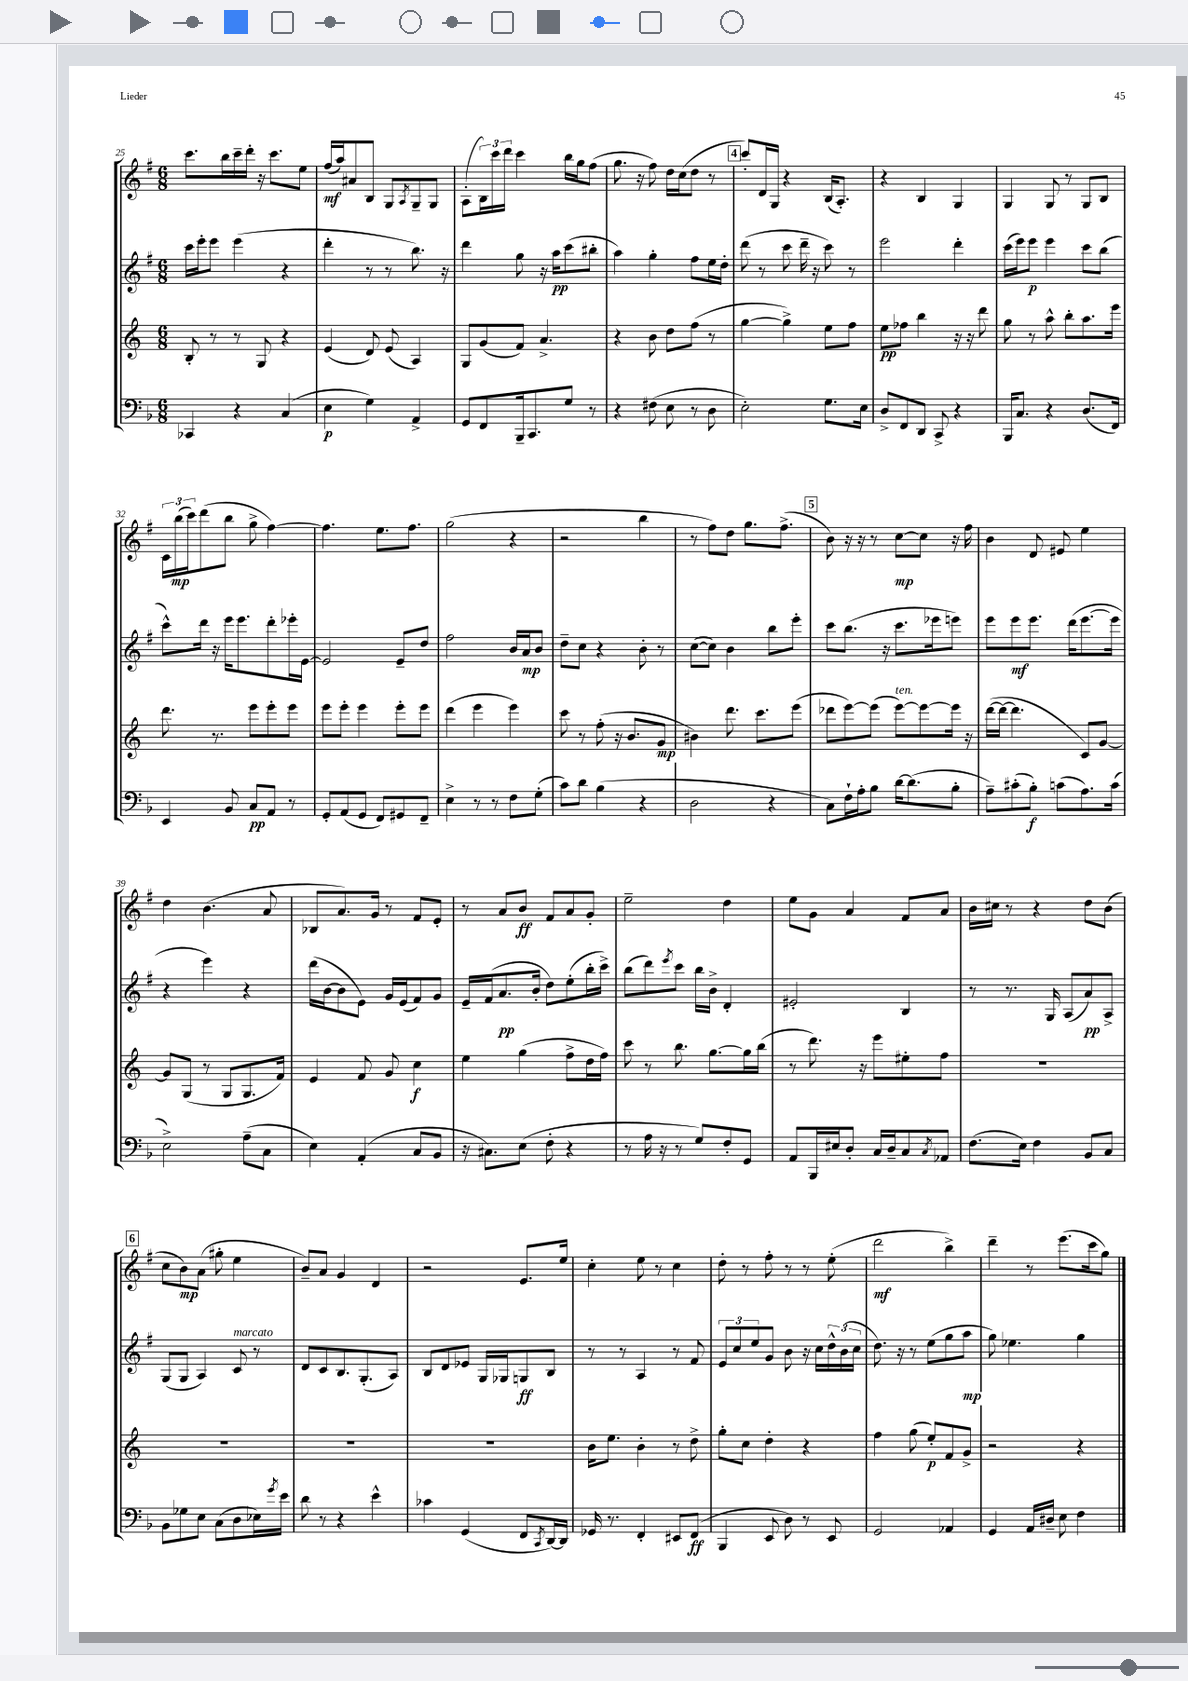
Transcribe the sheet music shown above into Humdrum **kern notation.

**kern	**dynam	**kern	**dynam	**kern	**dynam	**kern	**dynam
*part4	*part4	*part3	*part3	*part2	*part2	*part1	*part1
*staff4	*staff4	*staff3	*staff3	*staff2	*staff2	*staff1	*staff1
*clefF4	*	*clefG2	*	*clefG2	*	*clefG2	*
*k[b-]	*	*k[]	*	*k[f#]	*	*k[f#]	*
*M6/8	*	*M6/8	*	*M6/8	*	*M6/8	*
=25	=25	=25	=25	=25	=25	=25	=25
4CC-X/	.	8B'/	.	16ccc\LL	.	8.ccc\L	.
.	.	.	.	16eee'\J	.	.	.
.	.	8r	.	8eee\J	.	.	.
.	.	.	.	.	.	16bb\L	.
4r	.	8r	.	(4eee\	.	16ccc~\	.
.	.	.	.	.	.	16ddd'\JJ	.
.	.	8G/	.	.	.	16r	.
.	.	.	.	.	.	8.ccc\L	.
(4C/	.	4r	.	4r	.	.	.
.	.	.	.	.	.	8ee\J	.
=26	=26	=26	=26	=26	=26	=26	=26
4E\	p	(4e/	.	4ddd'\	.	(16ff#/LL	mf
.	.	.	.	.	.	16aa/J)	.
.	.	.	.	.	.	8a#X/	.
4G\)	.	8d/)	.	8r	.	8B/J	.
.	.	(8e/	.	8r	.	8G/L	.
.	.	.	.	.	.	8qA/	.
4AA^/	.	4A/)	.	8.bb\)	.	8G~/	.
.	.	.	.	.	.	8G/J	.
.	.	.	.	16r	.	.	.
=27	=27	=27	=27	=27	=27	=27	=27
8GG/L	.	8G/L	.	4ddd\	.	(8A'\L	.
8FF/	.	(8g/	.	.	.	24B\L)	.
.	.	.	.	.	.	24ccc\	.
.	.	.	.	.	.	24ddd\JJ	.
16BBB-~/k	.	8f/J)	.	8gg\	.	4ccc\	.
8.CC/	.	.	.	.	.	.	.
.	.	4.a^/	.	16r	.	.	.
.	.	.	.	16aa\KL	pp	.	.
8G/J	.	.	.	(8ccc\	.	16bb\LL	.
.	.	.	.	.	.	16gg\J	.
8r	.	.	.	8bb#X'\J	.	(8ff#\J	.
=28	=28	=28	=28	=28	=28	=28	=28
4r	.	4r	.	4aa\)	.	8.gg\	.
.	.	.	.	.	.	16r	.
(8F#X\	.	8b\	.	4gg'\	.	8ff#\)	.
8E\	.	8dd\L	.	.	.	16dd\LL	.
.	.	.	.	.	.	(16cc\J	.
8r	.	(8ff\J	.	8ff#\L	.	8dd\J	.
8D\	.	8r	.	16ee\L	.	8r	.
.	.	.	.	16dd'\JJ	.	.	.
!!LO:REH:place=s1:t=4
=29	=29	=29	=29	=29	=29	=29	=29
2E'\)	.	[4gg\	.	(8ddd\	.	8ccc'/L)	.
.	.	.	.	8r	.	16d/L	.
.	.	.	.	.	.	16G/JJ	.
.	.	4gg^\])	.	8ccc\	.	4r	.
.	.	.	.	16ddd~\	.	.	.
.	.	.	.	16r	.	.	.
8.G\L	.	8ee\L	.	8ccc\)	.	(16B/KL	.
.	.	.	.	.	.	8.A'/J)	.
.	.	8ff\J	.	8r	.	.	.
16E\Jk	.	.	.	.	.	.	.
=30	=30	=30	=30	=30	=30	=30	=30
8D^/L	.	8ee\L	pp	2eee\	.	4r	.
8FF/	.	8ff-X\J	.	.	.	.	.
8DD/J	.	4bb\	.	.	.	4B/	.
8CC^/	.	.	.	.	.	.	.
4r	.	16r	.	4ddd'\	.	4G/	.
.	.	16r	.	.	.	.	.
.	.	8ddd\	.	.	.	.	.
=31	=31	=31	=31	=31	=31	=31	=31
16BBB-/KL	.	8gg\	.	(16ccc\LL	.	4G/	.
8.C/J	.	.	.	16eee\J)	.	.	.
.	.	8r	.	8eee\J	p	.	.
4r	.	8aa^^\	.	4eee\	.	8G/	.
.	.	8bb'\L	.	.	.	8r	.
(8.D/L	.	8.aa\	.	8ccc\L	.	8G/L	.
.	.	.	.	(8bb\J	.	8B/J	.
16FF/Jk)	.	16eee\Jk	.	.	.	.	.
!!LO:LB:g=z
=32	=32	=32	=32	=32	=32	=32	=32
4EE/	.	8.ddd\	.	8ccc^^\L)	.	24c\LL	.
.	.	.	.	.	.	(24bb\	mp
.	.	.	.	.	.	24ccc\J)	.
.	.	.	.	16ddd\Jk	.	(8ddd\	.
.	.	8.r	.	16r	.	.	.
8BB-/	.	.	.	16eee\KL	.	8bb\J	.
.	.	.	.	8.eee\	.	.	.
8C/L	pp	8eee\L	.	.	.	8gg^\	.
8AA/J	.	8eee'\	.	8ddd'\	.	[4ff#\)	.
8r	.	8eee\J	.	16eee-X'\L	.	.	.
.	.	.	.	[16e\JJ	.	.	.
=33	=33	=33	=33	=33	=33	=33	=33
8GG'/L	.	8eee\L	.	2e/]	.	4.ff#\]	.
(8AA/	.	8eee'\J	.	.	.	.	.
8GG/J	.	4eee\	.	.	.	.	.
8FF/L)	.	.	.	.	.	8.ee\L	.
8GG#X/	.	8eee'\L	.	8e~/L	.	.	.
.	.	.	.	.	.	8.ff#\J	.
8FF~/J	.	8eee\J	.	8dd/J	.	.	.
=34	=34	=34	=34	=34	=34	=34	=34
4E^\	.	(4ddd\	.	2ff#\	.	(2gg\	.
8r	.	4eee\	.	.	.	.	.
8r	.	.	.	.	.	.	.
8F\L	.	4eee\)	.	16b/LL	.	4r	.
.	.	.	.	16a/J	mp	.	.
(8G'\J	.	.	.	8b/J	.	.	.
=35	=35	=35	=35	=35	=35	=35	=35
8c\L)	.	8ccc\	.	8dd~\L	.	2r	.
8d\J	.	8r	.	8cc\J	.	.	.
(4B-\	.	(8ff'\	.	4r	.	.	.
.	.	16r	.	.	.	.	.
.	.	8.b/L	.	.	.	.	.
4r	.	.	.	8b'\	.	4bb\	.
.	.	8g/J	mp	8r	.	.	.
=36	=36	=36	=36	=36	=36	=36	=36
2D\	.	4b#X\)	.	([8cc\L	.	8r	.
.	.	.	.	8cc\J])	.	8ff#\L)	.
.	.	8.ddd\	.	4b\	.	8dd\J	.
.	.	.	.	.	.	8.gg\L	.
.	.	8.ccc\L	.	.	.	.	.
4r	.	.	.	8bb\L	.	.	.
.	.	.	.	.	.	(8.ff#^\J	.
.	.	(8eee\J	.	8eee'\J	.	.	.
!!LO:REH:place=s1:t=5
=37	=37	=37	=37	=37	=37	=37	=37
8C\L)	.	8ddd-X\L	.	8ccc\L	.	8b\)	.
16F`\L	.	[8eee\)	.	(8.bb\J	.	16r	.
16A'\J	.	.	.	.	.	16r	.
8B-\J	.	(8eee\J]	.	.	.	8r	.
.	.	.	.	16r	.	.	.
!	!	!LO:TX:a:i:t=ten.	!	!	!	!	!
[16d\KL	.	[8eee\L)	.	8.ccc\L	.	[8cc\L	mp
(8.d\]	.	.	.	.	.	.	.
.	.	8eee\_	.	.	.	8cc\J]	.
.	.	.	.	16eee-X\k	.	.	.
8B-'\J	.	16eee\Jk]	.	8eeen\J)	.	16r	.
.	.	16r	.	.	.	16ff#\	.
=38	=38	=38	=38	=38	=38	=38	=38
8A~\L)	.	([16ddd\LL	.	8eee\L	.	4b\	.
.	.	16ddd\JJ_	.	.	.	.	.
(8c#X'\	.	4.ddd\]	.	8eee\	mf	.	.
8B-'\J)	f	.	.	8.eee\J	.	8d/	.
(8cn\L	.	.	.	.	.	8e#X/	.
.	.	.	.	(16ddd\KL	.	.	.
8.A\)	.	8c/L)	.	[8.eee\	.	4ee\	.
.	.	[8g/J	.	.	.	.	.
(16c\Jk	.	.	.	16eee\Jk]	.	.	.
!!LO:LB:g=z
=39	=39	=39	=39	=39	=39	=39	=39
2E^\)	.	8g/L]	.	4r	.	4dd\	.
.	.	(8G/J	.	.	.	.	.
.	.	8r	.	4eee\)	.	(4.b\	.
.	.	8G/L	.	.	.	.	.
(8A~\L	.	8.G/	.	4r	.	.	.
8C\J	.	.	.	.	.	8a/	.
.	.	16f/Jk)	.	.	.	.	.
=40	=40	=40	=40	=40	=40	=40	=40
4E\)	.	4e/	.	(16ddd\LL	.	8B-X/L	.
.	.	.	.	[16b\J	.	.	.
.	.	.	.	8b\]	.	8.a/)	.
(4AA'/	.	8f/	.	8e\J)	.	.	.
.	.	.	.	.	.	16g/Jk	.
.	.	8g/	.	16g/LL	.	8r	.
.	.	.	.	(16e/J	.	.	.
8C/L	.	4cc\	f	8f#/)	.	8f#/L	.
8BB-/J	.	.	.	8g/J	.	8e'/J	.
=41	=41	=41	=41	=41	=41	=41	=41
16r	.	4ee\	.	16e~/LL	.	8r	.
8.C#X\L)	.	.	.	(16f#/J	.	.	.
.	.	.	.	8.a/	pp	8a/L	.
(8E\J	.	(4gg\	.	.	.	8b/J	ff
.	.	.	.	16b'/Jk	.	.	.
8F'\	.	.	.	8dd\L)	.	8f#/L	.
4r	.	8ff^\L	.	(8ee'\	.	8a/	.
.	.	16dd\L	.	16bb'\L	.	8g'/J	.
.	.	16ff\JJ)	.	16ccc^\JJ)	.	.	.
=42	=42	=42	=42	=42	=42	=42	=42
8r	.	8ccc\	.	(8bb\L	.	2ee~\	.
16A\	.	8r	.	8ddd\)	.	.	.
16r	.	.	.	.	.	.	.
.	.	.	.	8qeee/	.	.	.
8r	.	8.bb\	.	8ccc\J	.	.	.
8G/L)	.	.	.	16bb\LL	.	.	.
.	.	[8.gg\L	.	16b^\JJ	.	.	.
8F'/	.	.	.	4d'/	.	4dd\	.
8GG/J	.	16gg\L]	.	.	.	.	.
.	.	(16bb\JJ	.	.	.	.	.
=43	=43	=43	=43	=43	=43	=43	=43
8AA/L	.	8r	.	2e#X'/	.	8ee\L	.
16BBB-/L	.	8.ddd\)	.	.	.	8g\J	.
16E#X/J	.	.	.	.	.	.	.
8D'/J	.	.	.	.	.	4a/	.
.	.	16r	.	.	.	.	.
16C/LL	.	8eee\L	.	.	.	.	.
16D~/J	.	.	.	.	.	.	.
8C/	.	8ee#X'\	.	4B/	.	8f#/L	.
8qC/	.	.	.	.	.	.	.
8AA-X/J	.	8ff\J	.	.	.	8a/J	.
=44	=44	=44	=44	=44	=44	=44	=44
(8.F\L	.	2.r	.	8r	.	16b\LL	.
.	.	.	.	.	.	16cc#X\JJ	.
.	.	.	.	8.r	.	8r	.
16E\Jk)	.	.	.	.	.	.	.
4F\	.	.	.	.	.	4r	.
.	.	.	.	16G/	.	.	.
.	.	.	.	(8A/L	.	.	.
8BB-/L	.	.	.	8a/)	pp	8dd\L	.
8C/J	.	.	.	8A^/J	.	(8b\J	.
!!LO:LB:g=z
!!LO:REH:place=s1:t=6
=45	=45	=45	=45	=45	=45	=45	=45
8BB-\L	.	2.r	.	(8G/L	.	8cc\L	.
8G-X\	.	.	.	8G/J	.	8b\)	mp
8E\J	.	.	.	4A/)	.	(8a\J	.
(8C\L	.	.	.	.	.	8gg#X'\	.
!	!	!	!	!LO:TX:a:i:t=marcato	!	!	!
8D\	.	.	.	8c/	.	4ee\	.
16E-X\L)	.	.	.	8r	.	.	.
8qg/	.	.	.	.	.	.	.
16e\JJ	.	.	.	.	.	.	.
=46	=46	=46	=46	=46	=46	=46	=46
8d\	.	2.r	.	8d/L	.	8b~/L)	.
8r	.	.	.	8c/	.	8a/J	.
4r	.	.	.	8.B/	.	4g/	.
.	.	.	.	(8.G'/	.	.	.
4e^^\	.	.	.	.	.	4d/	.
.	.	.	.	8A/J)	.	.	.
=47	=47	=47	=47	=47	=47	=47	=47
4c-X\	.	2.r	.	8B/L	.	2r	.
.	.	.	.	8d/	.	.	.
(4GG/	.	.	.	8e-X/J	.	.	.
.	.	.	.	16G/LL	.	.	.
.	.	.	.	16G-X/J	.	.	.
8FF/L	.	.	.	8Gn/	ff	8.e/L	.
8qCC/	.	.	.	.	.	.	.
[16DD/L)	.	.	.	8B/J	.	.	.
16DD/JJ]	.	.	.	.	.	16ee/Jk	.
=48	=48	=48	=48	=48	=48	=48	=48
16GG-X/	.	16b\KL	.	8r	.	4cc'\	.
8.r	.	8.ee\J	.	.	.	.	.
.	.	.	.	8r	.	.	.
4FF'/	.	4b'\	.	4A/	.	8ee\	.
.	.	.	.	.	.	8r	.
8EE#X/L	.	8r	.	8r	.	4cc\	.
(8FF/J	ff	8dd^\	.	8f#/	.	.	.
=49	=49	=49	=49	=49	=49	=49	=49
4BBB-/	.	8gg'\L	.	12e/L	.	8dd'\	.
.	.	.	.	12cc/	.	.	.
.	.	8cc\J	.	.	.	8r	.
.	.	.	.	12ee/	.	.	.
8EE/	.	4dd'\	.	8g/J	.	8ff#'\	.
8D\)	.	.	.	8b\	.	8r	.
8r	.	4r	.	16r	.	8r	.
.	.	.	.	16cc\LL	.	.	.
8EE/	.	.	.	24dd^^\	.	(8ee'\	.
.	.	.	.	(24b\	.	.	.
.	.	.	.	24cc\JJ	.	.	.
=50	=50	=50	=50	=50	=50	=50	=50
2GG/	.	4ff\	.	8.dd\)	.	2ddd\	mf
.	.	.	.	16r	.	.	.
.	.	(8gg\	.	8r	.	.	.
.	.	8ee'/L)	p	(8ee\L	.	.	.
4AA-X/	.	8f/	.	8gg\	.	4bb^\)	.
.	.	8g^/J	.	8aa\J	mp	.	.
=51	=51	=51	=51	=51	=51	=51	=51
4GG/	.	2r	.	8gg\)	.	4ddd~\	.
.	.	.	.	4.ee-X\	.	.	.
16AA/LL	.	.	.	.	.	8r	.
16D#X~/JJ	.	.	.	.	.	.	.
8E\	.	.	.	.	.	(8.eee\L	.
4F\	.	4r	.	4gg\	.	.	.
.	.	.	.	.	.	16ccc\k	.
.	.	.	.	.	.	8gg\J)	.
==	==	==	==	==	==	==	==
*-	*-	*-	*-	*-	*-	*-	*-
